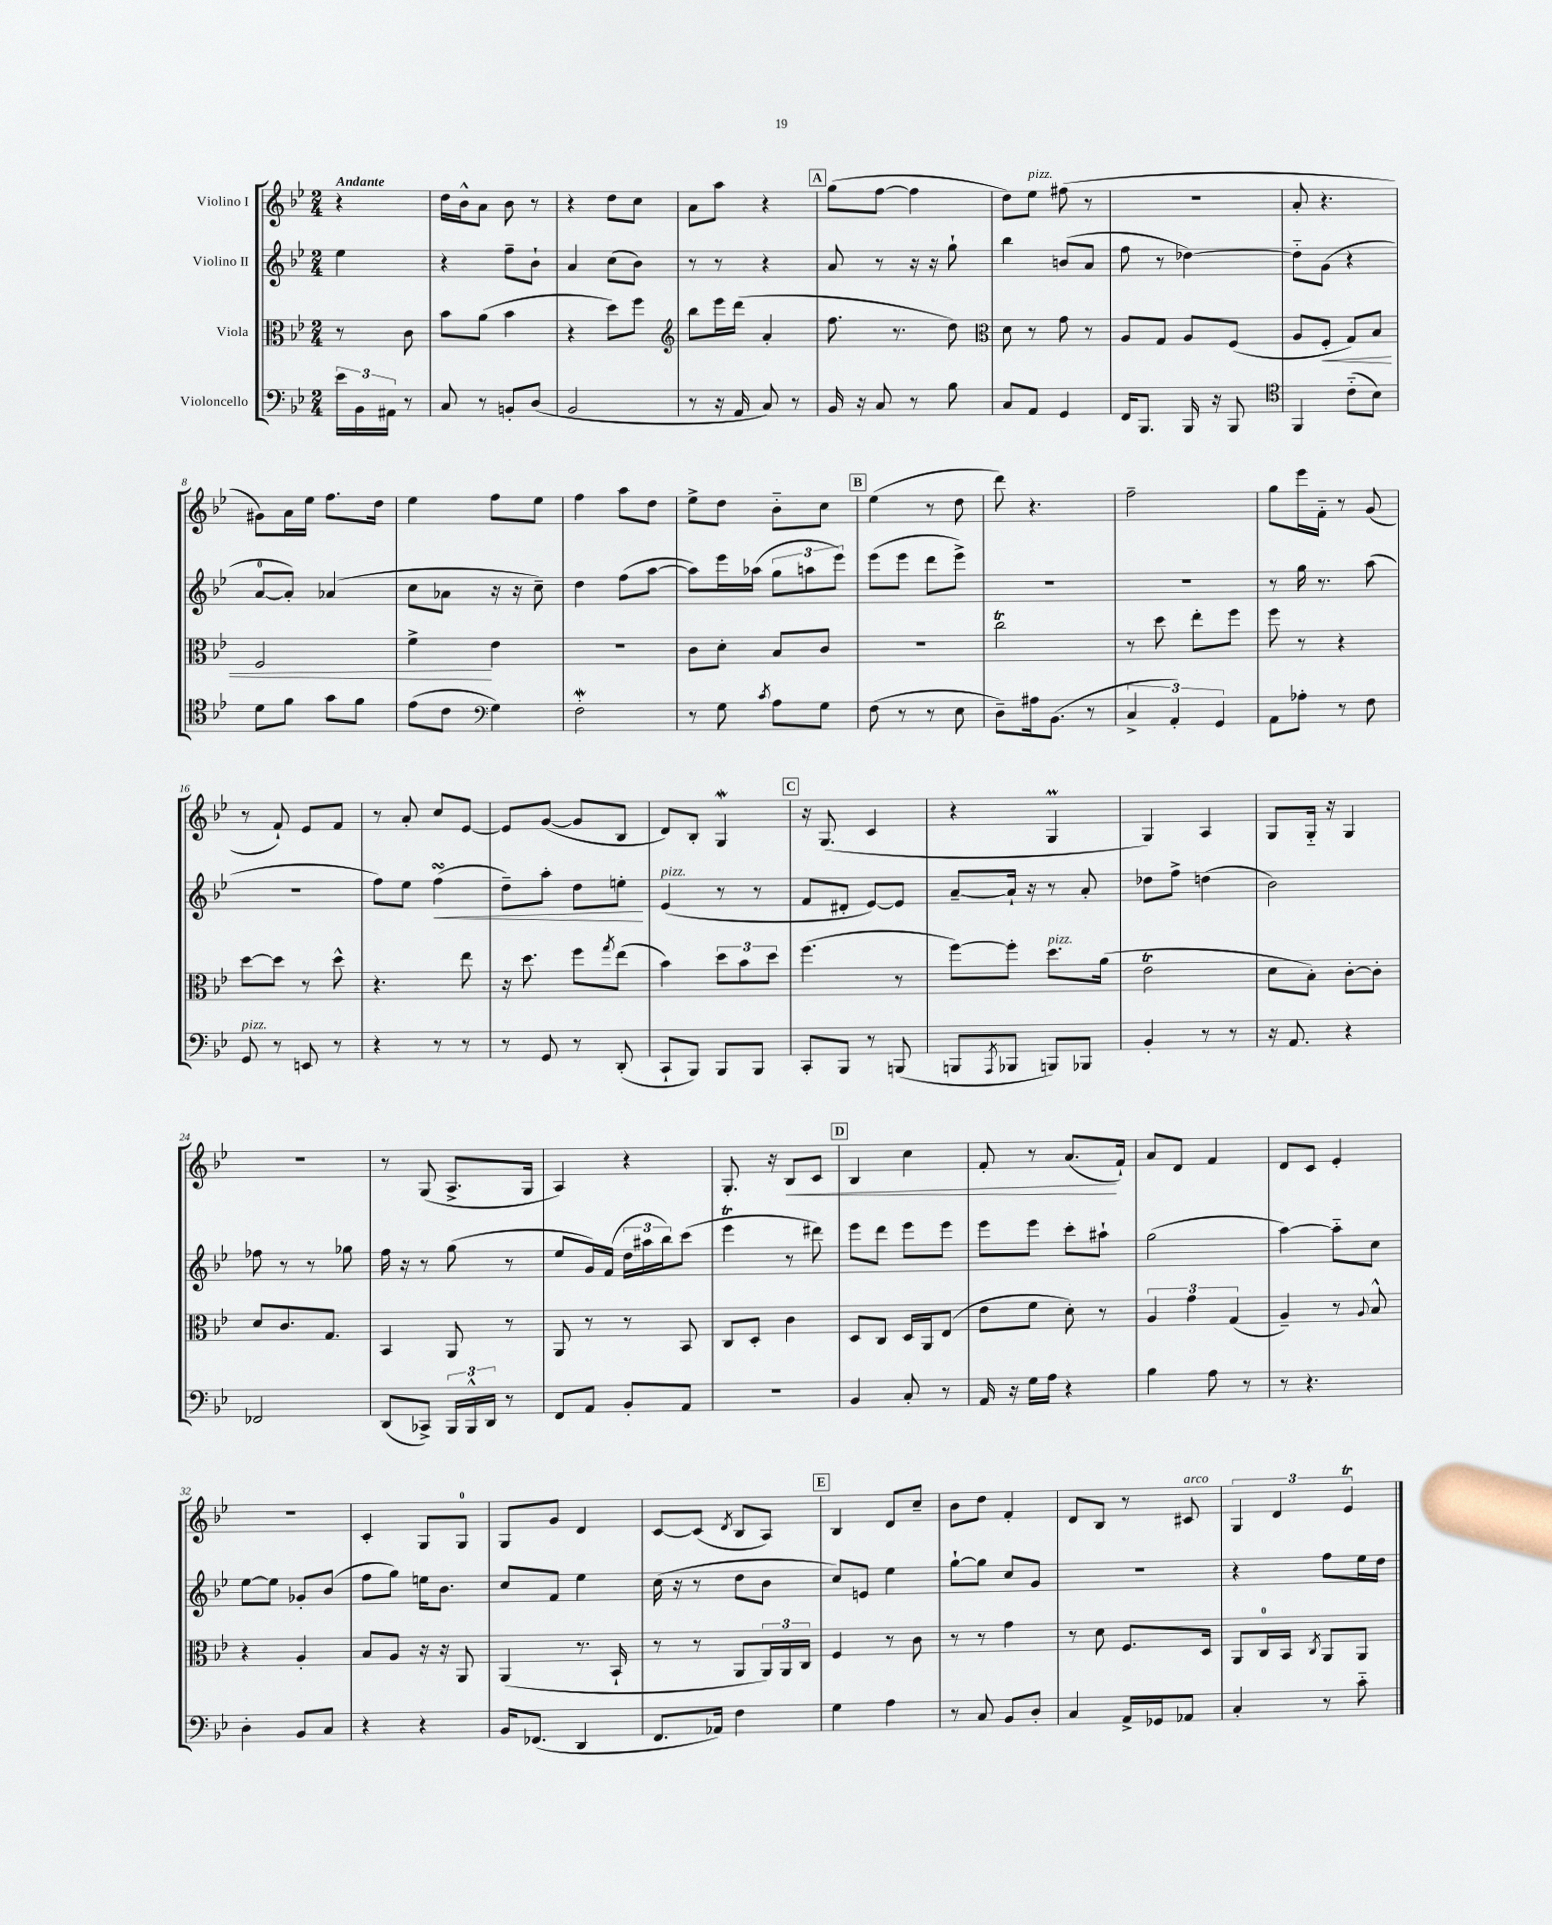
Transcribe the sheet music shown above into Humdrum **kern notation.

**kern	**kern	**kern	**kern
*staff4	*staff3	*staff2	*staff1
*clefF4	*clefC3	*clefG2	*clefG2
*k[b-e-]	*k[b-e-]	*k[b-e-]	*k[b-e-]
*M2/4	*M2/4	*M2/4	*M2/4
24e-\LL	8r	4ee-\	4r
24BB-\	.	.	.
24AA#\JJ	.	.	.
8r	8c\	.	.
=	=	=	=
8C/	8b-\L	4r	16dd\LL
.	.	.	16b-^^\J
8r	(8a\J	.	8a\J
8BB'/L	4b-\	8ff~\L	8b-\
(8D/J	.	8b-`\J	8r
=	=	=	=
2BB-/	4r	4a/	4r
.	8dd\L)	(8cc\L	8dd\L
.	8ff\J	8b-\J)	8cc\J
=	=	=	=
*	*clefG2	*	*
8r	8bb-\L	8r	8a\L
16r	16eee-\L	8r	8aa\J
16AA/	(16ddd\JJ	.	.
8C/)	4a'/	4r	4r
8r	.	.	.
=	=	=	=
16BB-/	8.ff\	8a/	(8gg\L
16r	.	.	.
8C/	.	8r	[8ff\J
.	8.r	.	.
8r	.	16r	4ff\]
.	.	16r	.
8B-\	8dd\)	8gg`\	.
=	=	=	=
*	*clefC3	*	*
8C/L	8d\	4bb-\	8dd\L)
8AA/J	8r	.	8ee-\J
4GG/	8g\	(8b/L	(8ff#\
.	8r	8a/J	8r
=	=	=	=
16FF/LK	8A/L	8ff\	2r
8.BBB-/J	.	.	.
.	8G/J	8r	.
16BBB-/	8A/L	[4dd-\)	.
16r	.	.	.
8BBB-/	(8F/J	.	.
=	=	=	=
*clefC4	*	*	*
4FF/	8A/L	8dd-'~\]L	8a'/
.	8F'/J	(8g\J	4.r
(8c'~\L	8G/L)	4r	.
8B-\J)	8B-/J	.	.
=	=	=	=
8d\L	2F/	[8a/L	8g#\L)
8f\J	.	8a'/]J)	16a\L
.	.	.	16ee-\JJ
8g\L	.	(4a-/	8.ff\L
8f\J	.	.	.
.	.	.	16dd\Jk
=	=	=	=
(8e-\L	4f^\	8cc\L	4ee-\
8c\J	.	8a-\J	.
*clefF4	*	*	*
4G\)	4e-\	16r	8ff\L
.	.	16r	.
.	.	8cc~\)	8ee-\J
=	=	=	=
2F'\	2r	4dd\	4ff\
.	.	(8ff\L	8aa\L
.	.	[8aa\J	8dd\J
=	=	=	=
8r	8c\L	8aa\]L)	8ee-^\L
8G\	8d'\J	16eee-\L	8dd\J
.	.	(16aa-\JJ	.
8qc/	.	.	.
8A\L	8B-/L	12gg\L	8b-'~\L
.	.	12aa\	.
8G\J	8c/J	.	8cc\J
.	.	12eee-\J)	.
=	=	=	=
(8F\	2r	(8eee-\L	(4ee-\
8r	.	8eee-\J	.
8r	.	8ddd\L	8r
8E-\	.	8eee-^\J)	8dd\
=	=	=	=
8D~\L)	2cc\	2r	8ddd\)
16A#\k	.	.	4.r
(8.BB-\J	.	.	.
8r	.	.	.
=	=	=	=
6C^/	8r	2r	2ff~\
.	8dd\	.	.
6AA'/)	.	.	.
.	8ee-'\L	.	.
6GG/	.	.	.
.	8ff\J	.	.
=	=	=	=
8AA\L	8ff\	8r	8gg\L
8A-'\J	8r	16gg\	16eee-\L
.	.	8.r	16f'~\JJ
8r	4r	.	8r
8F\	.	(8aa\	(8g/
=	=	=	=
8GG/	[8dd\L	2r	8r
8r	8dd\]J	.	8f`/)
8EE/	8r	.	8e-/L
8r	8dd^^\	.	8f/J
=	=	=	=
4r	4.r	8ff\L)	8r
.	.	8ee-\J	8a'/
8r	.	(4ff\	8cc/L
8r	8ee-\	.	[8e-/J
=	=	=	=
8r	16r	8dd~\L)	8e-/]L
.	8.dd\	.	.
8GG/	.	8aa'\J	([8g/J
8r	8ff\L	8dd\L	8g/]L
.	8qgg/	.	.
(8DD'/	(8ee-\J	8ee'\J	8B-/J
=	=	=	=
8CC`/L	4b-\)	(4e-/	8d/L)
8BBB-/J)	.	.	8B-'/J
8BBB-/L	12dd\L	8r	4G/
.	12b-\	.	.
8BBB-/J	.	8r	.
.	12dd\J	.	.
=	=	=	=
8CC'/L	(4.ff\	8f/L	16r
.	.	.	(8.G/
8BBB-/J	.	8d#'/J	.
8r	.	[8e-/L)	4c/
(8BBB/	8r	8e-/]J	.
=	=	=	=
8BBB/L	[8ff\L)	[8a~/L	4r
8qAAA/	.	.	.
8BBB-/J	8ff'\]J	16a`/]Jk	.
.	.	16r	.
8BBB/L)	8.dd\L	8r	4G/
8BBB-/J	.	8a'/	.
.	(16a\Jk	.	.
=	=	=	=
4BB-'/	2e-\	8dd-\L	4G/)
.	.	8ff^\J	.
8r	.	(4dd\	4A/
8r	.	.	.
=	=	=	=
16r	8d\L	2b-\)	8G/L
8.AA/	.	.	.
.	8B-'\J)	.	16G'~/Jk
.	.	.	16r
4r	[8c'\L	.	4G/
.	8c'\]J	.	.
=	=	=	=
2FF-/	8d/L	8ff-\	2r
.	8.c/	8r	.
.	.	8r	.
.	8.G/J	.	.
.	.	8gg-\	.
=	=	=	=
(8DD/L	4BB-/	16ff\	8r
.	.	16r	.
8CC-^/J)	.	8r	(8G/
24BBB-/LL	8AA/	(8gg\	8.A^/L
24BBB-^^/	.	.	.
24DD/JJ	.	.	.
8r	8r	8r	.
.	.	.	16G/Jk
=	=	=	=
8FF/L	8AA/	8ee-/L	4A/)
8AA/J	8r	16g/L)	.
.	.	(16f/JJ	.
8BB-'/L	8r	24dd\LL	4r
.	.	24aa#\	.
.	.	24bb-\J)	.
8AA/J	8BB-/	(8ccc\J	.
=	=	=	=
2r	8C/L	4eee-\	8.G'/
.	8D'/J	.	.
.	.	.	16r
.	4c\	8r	8B-/L
.	.	8ddd#\)	8c/J
=	=	=	=
4BB-/	8D/L	8eee-\L	4B-/
.	8C/J	8ddd\J	.
8C'/	16D/LL	8eee-\L	4cc\
.	16AA/J	.	.
8r	(8E-/J	8eee-\J	.
=	=	=	=
16AA/	8e-\L	8eee-\L	8f'/
16r	.	.	.
16G\LL	8f\J	8eee-\J	8r
16A\JJ	.	.	.
4r	8d'\)	8ccc'\L	(8.a/L
.	8r	8aa#`\J	.
.	.	.	16f`/Jk)
=	=	=	=
4B-\	6A/	(2gg\	8a/L
.	.	.	8d/J
.	6g\	.	.
8A\	.	.	4f/
.	(6G/	.	.
8r	.	.	.
=	=	=	=
8r	4A~/)	[4aa\)	8d/L
4.r	.	.	8c/J
.	8r	8aa'~\]L	4e-'/
.	8qqA/	.	.
.	8B-^^/	8cc\J	.
=	=	=	=
4D'\	4r	[8ee-\L	2r
.	.	8ee-\]J	.
8BB-/L	4A'/	8g-'/L	.
8C/J	.	(8b-/J	.
=	=	=	=
4r	8B-/L	8ff\L	4c'/
.	8A/J	8gg\J)	.
4r	16r	16ee\LK	8G/L
.	16r	8.b-\J	.
.	8AA/	.	8G/J
=	=	=	=
16BB-/LK	(4AA/	8cc/L	8G/L
(8.FF-/J	.	.	.
.	.	8f/J	8g/J
4DD/	8.r	4ee-\	4d/
.	16BB-`/	.	.
=	=	=	=
8.FF/L	8r	(16cc\	[8c/L
.	.	16r	.
.	8r	8r	(8c/]J
16AA-/Jk)	.	.	.
.	.	.	8qd/
4F\	8AA/L	8dd\L	8B-/L
.	24AA/L)	8b-\J	8A/J)
.	24AA/	.	.
.	24C/JJ	.	.
=	=	=	=
4G\	4F/	8cc/L)	4B-/
.	.	8e/J	.
4A\	8r	4ee-\	8d/L
.	8c\	.	8cc~/J
=	=	=	=
8r	8r	[8gg`\L	8b-\L
8C/	8r	8gg\]J	8dd\J
8BB-/L	4g\	8cc/L	4f'/
8D'/J	.	8g/J	.
=	=	=	=
4C/	8r	2r	8d/L
.	8d\	.	8B-/J
16AA^/LL	8.F/L	.	8r
16GG-/J	.	.	.
8AA-/J	.	.	8c#/
.	16D/Jk	.	.
=	=	=	=
4C'/	8AA/L	4r	6G/
.	16C/L	.	.
.	.	.	6d/
.	16BB-/JJ	.	.
.	8qC/	.	.
8r	8AA/L	8ff\L	.
.	.	.	6e-/
8c'~\	8AA/J	16ee-\L	.
.	.	16dd\JJ	.
==	==	==	==
*-	*-	*-	*-
